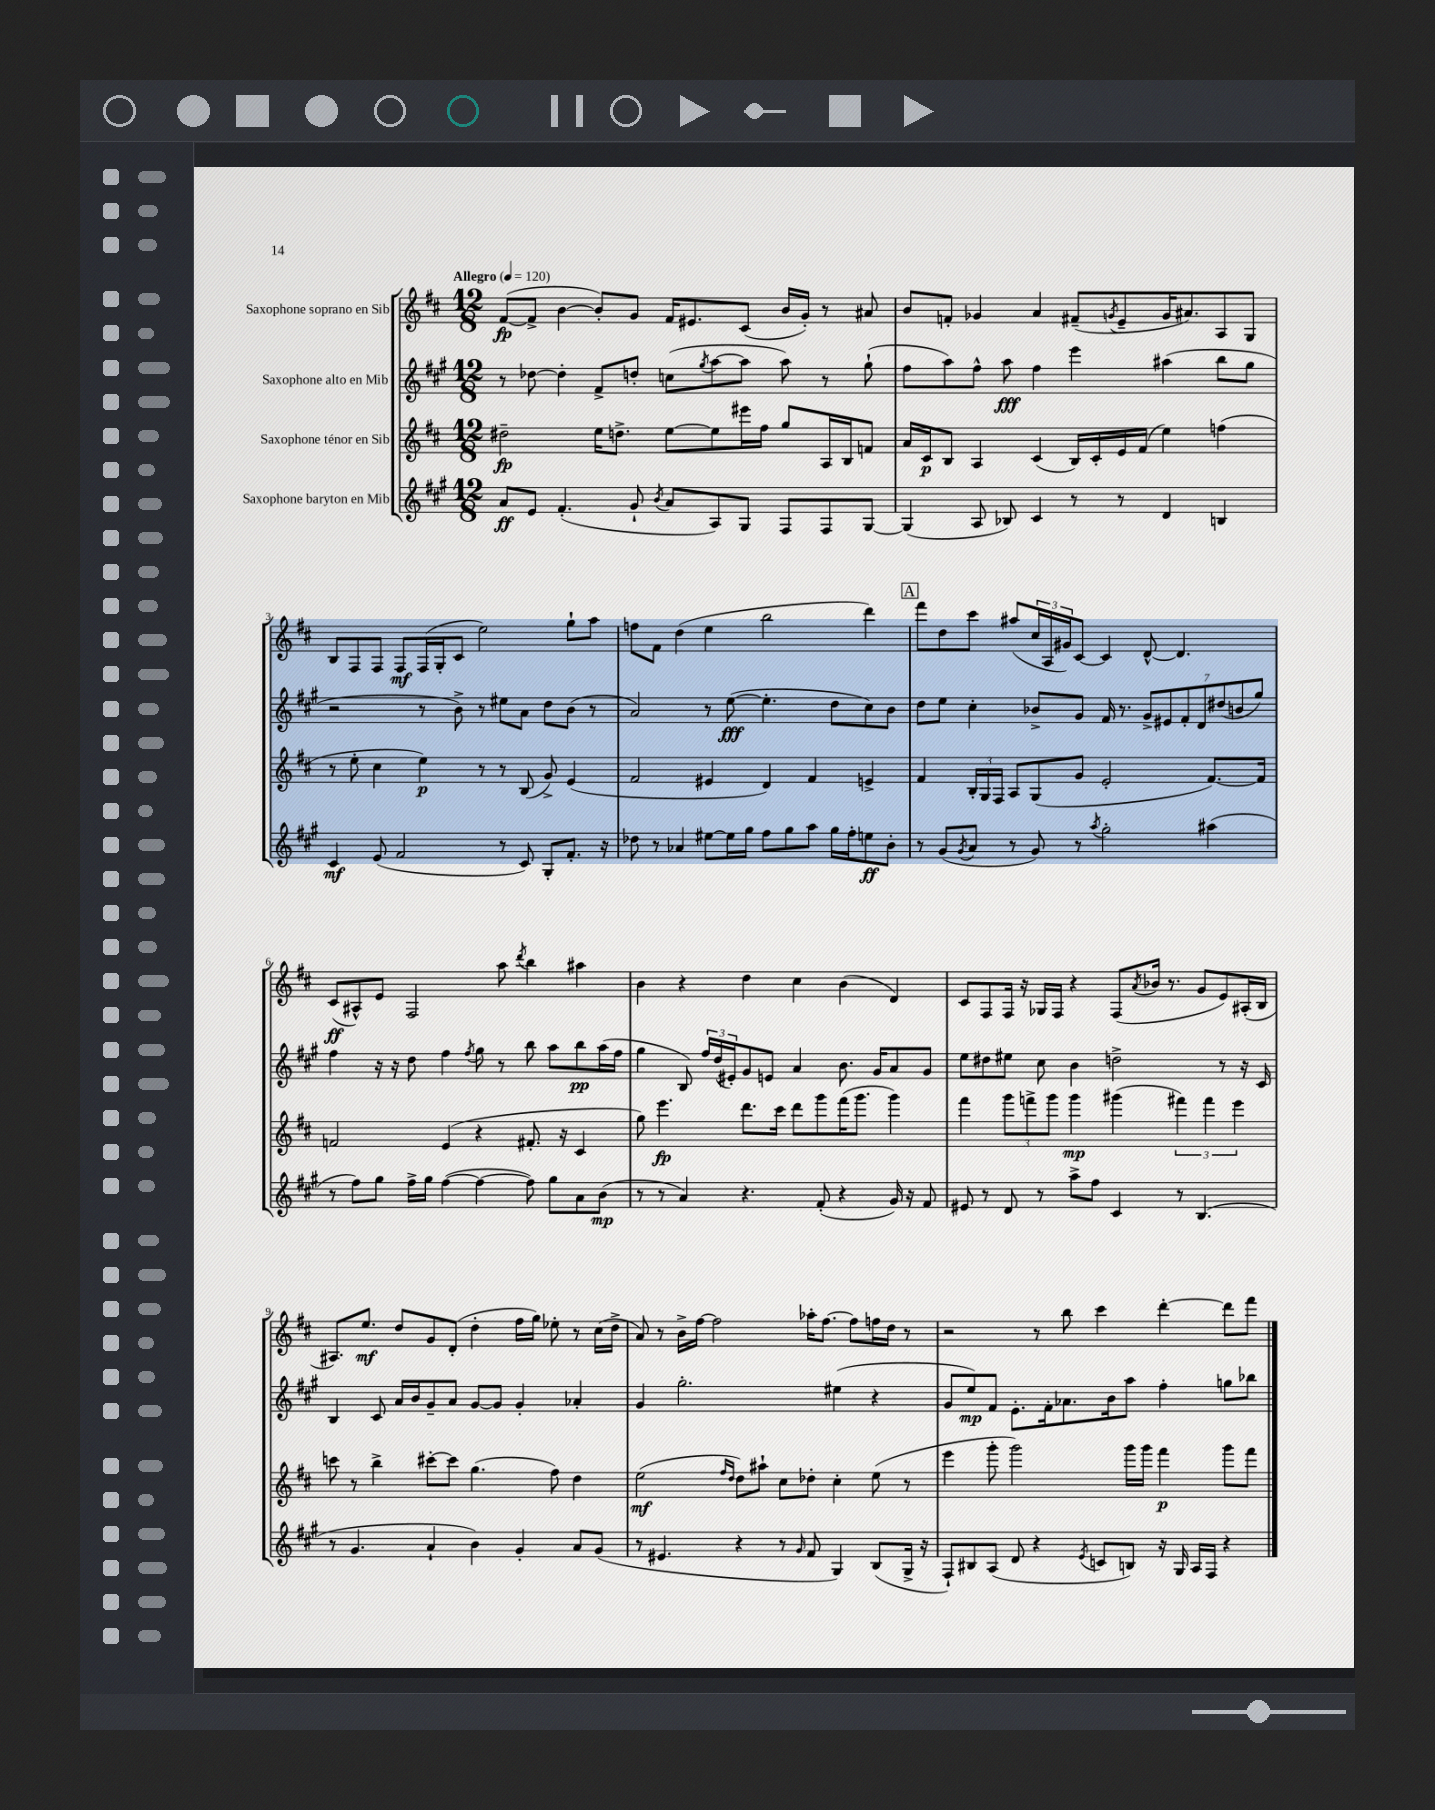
<<
\new StaffGroup <<
\new Staff = "s0" \with { instrumentName = "Saxophone soprano en Sib" } {
    \clef treble \key d \major \numericTimeSignature \time 12/8 \tempo "Allegro" 4 = 120
    fis'8~\fp( fis'8-> b'4~ b'8-.) g'8 fis'16 eis'8. cis'8( b'16 g'16-.) r8 ais'8 |
    b'8 f'8-. ges'4 a'4 fis'8--( \acciaccatura { g'8 } e'8-- g'16 ais'8.) a8 g8 |
    b8 fis8 fis8 fis8\mf fis16( g16-. cis'8 e''2) g''8-! a''8 |
    f''8 fis'8 d''4( e''4 b''2 d'''4) |
    \mark \markup { \box "A" } fis'''8 d''8 cis'''8 ais''8( \tuplet 3/2 { cis''16 a16 gis'16) } cis'8~ cis'4 d'8~-^ d'4. |
    cis'8\ff( ais8-^) e'8 fis2 a''8 \acciaccatura { d'''8 } b''4 ais''4 |
    b'4 r4 d''4 cis''4 b'4( d'4) |
    cis'8 fis8 fis16 r16 ges16 fis16 r4 fis8( \acciaccatura { a'8 } bes'16 r8. g'8 e'8) ais16-.( b16 |
    ais8.) e''8.\mf d''8 g'8 d'8-.( d''4-. fis''16 g''16) ees''8-. r8 cis''16( d''16-> |
    a'8) r8 b'16-> fis''16~ fis''2 aes''16-. fis''8.~ fis''8 f''16 d''16 r8 |
    r2 r8 b''8 cis'''4 d'''4~-. d'''8 fis'''8 \bar "|." |
}
\new Staff = "s1" \with { instrumentName = "Saxophone alto en Mib" } {
    \clef treble \key a \major \numericTimeSignature \time 12/8
    r8 des''8~ des''4-. fis'8-> d''8-. c''8( \acciaccatura { gis''8 } a''8~ a''8 a''8) r8 gis''8-!( |
    fis''8 a''8) fis''8-^ a''8\fff fis''4 e'''4 ais''4( b''8 gis''8 |
    r2 r8 b'8->) r8 eis''8 a'8 d''8 b'8( r8 |
    a'2) r8 e''8~\fff( e''4.-. d''8 cis''8) b'8 |
    \mark \markup { \box "A" } d''8 e''8 cis''4-. bes'8-> gis'8 fis'16 r8. \tuplet 7/4 { gis'8-> eis'8 fis'8-. d'8 dis''8( b'8 gis''8) } |
    fis''4 r16 r16 d''8 fis''4 \acciaccatura { fis''8 } gis''8 r8 b''8 a''8 b''8\pp a''16( fis''16 |
    gis''4 b8) \tuplet 3/2 { fis''16 d''16( eis'16-.) } gis'8 e'8 a'4 b'8. gis'16 a'8 gis'8 |
    e''8 dis''8 eis''8 cis''8 b'4 d''2-> r8 r16 cis'16 |
    b4 cis'8 a'16 b'16 gis'8-- a'8 gis'8~ gis'8 gis'4-. aes'4-. |
    gis'4 gis''2.-. eis''4( r4 |
    gis'8 e''8\mp) fis'8 e'8.-. fis'16-. aes'8. b'16 a''8 fis''4-. g''8 bes''8 \bar "|." |
}
\new Staff = "s2" \with { instrumentName = "Saxophone ténor en Sib" } {
    \clef treble \key d \major \numericTimeSignature \time 12/8
    dis''2--\fp e''16 d''8.-> e''8~ e''8 eis'''16 fis''16 g''8 a16 b16 f'8 |
    a'16 cis'16\p b8 a4 cis'4( b16) cis'16-. e'16 fis'16( e''4) f''4( |
    r8 e''8-. cis''4 e''4\p) r8 r8 b8( g'8->) e'4( |
    fis'2 eis'4 d'4) fis'4 e'4-> |
    \mark \markup { \box "A" } fis'4 \tuplet 3/2 { b16-. g16 fis16 } a8 g8( g'8 e'2-. fis'8.~) fis'16 |
    f'2 e'4( r4 fis'8.-. r16 cis'4 |
    g''8) e'''4.\fp d'''8. cis'''16 d'''8 g'''8 fis'''16( g'''8. g'''4) |
    fis'''4 \tuplet 3/2 { g'''8 f'''8-> g'''8 } g'''4\mp gis'''4( \tuplet 3/2 { fis'''4) fis'''4 e'''4 } |
    c'''8 r8 b''4-> cis'''8~-. cis'''8 g''4.( fis''8) d''4 |
    e''2\mf( \grace { fis''16 d''16 } d''8) ais''8-! cis''8 des''8-. cis''4-. e''8( r8 |
    e'''4 g'''8-. g'''2) g'''16 g'''16 fis'''4\p g'''8 fis'''8 \bar "|." |
}
\new Staff = "s3" \with { instrumentName = "Saxophone baryton en Mib" } {
    \clef treble \key a \major \numericTimeSignature \time 12/8
    a'8\ff e'8 fis'4.-.( gis'8-! \acciaccatura { b'8 } a'8 a8) gis8 fis8 fis8 gis8~ |
    gis4( a8 bes8) cis'4 r8 r8 d'4 b4 |
    cis'4\mf e'8( fis'2 r8 cis'8) gis8-. fis'8.-. r16 |
    des''8 r8 aes'4 eis''8~ eis''16 gis''16 fis''8 gis''8 a''8 gis''16 fis''16-. e''8\ff b'8-. |
    \mark \markup { \box "A" } r8 gis'8( \acciaccatura { gis'8 } a'8 r8 gis'8) r8 \acciaccatura { a''8 } gis''2-. ais''4( |
    r8 fis''8) gis''8 fis''16-> gis''16 fis''4~( fis''4~ fis''8) gis''8 a'8 b'8\mp( |
    r8 r8 a'4) r4. fis'8-.( r4 gis'16) r16 fis'8 |
    eis'8 r8 d'8 r8 a''8-> fis''8 cis'4 r8 b4.( |
    r8 gis'4. a'4-! b'4) gis'4-. a'8 gis'8( |
    r8 eis'4. r4 r8 \grace { gis'16 } fis'8 gis4) b8( gis16-> r16 |
    fis8-!) bis8 a8( d'8 r4 \acciaccatura { e'8 } c'8 b8) r16 gis16 a16 fis16 r4 \bar "|." |
}
>>
>>
